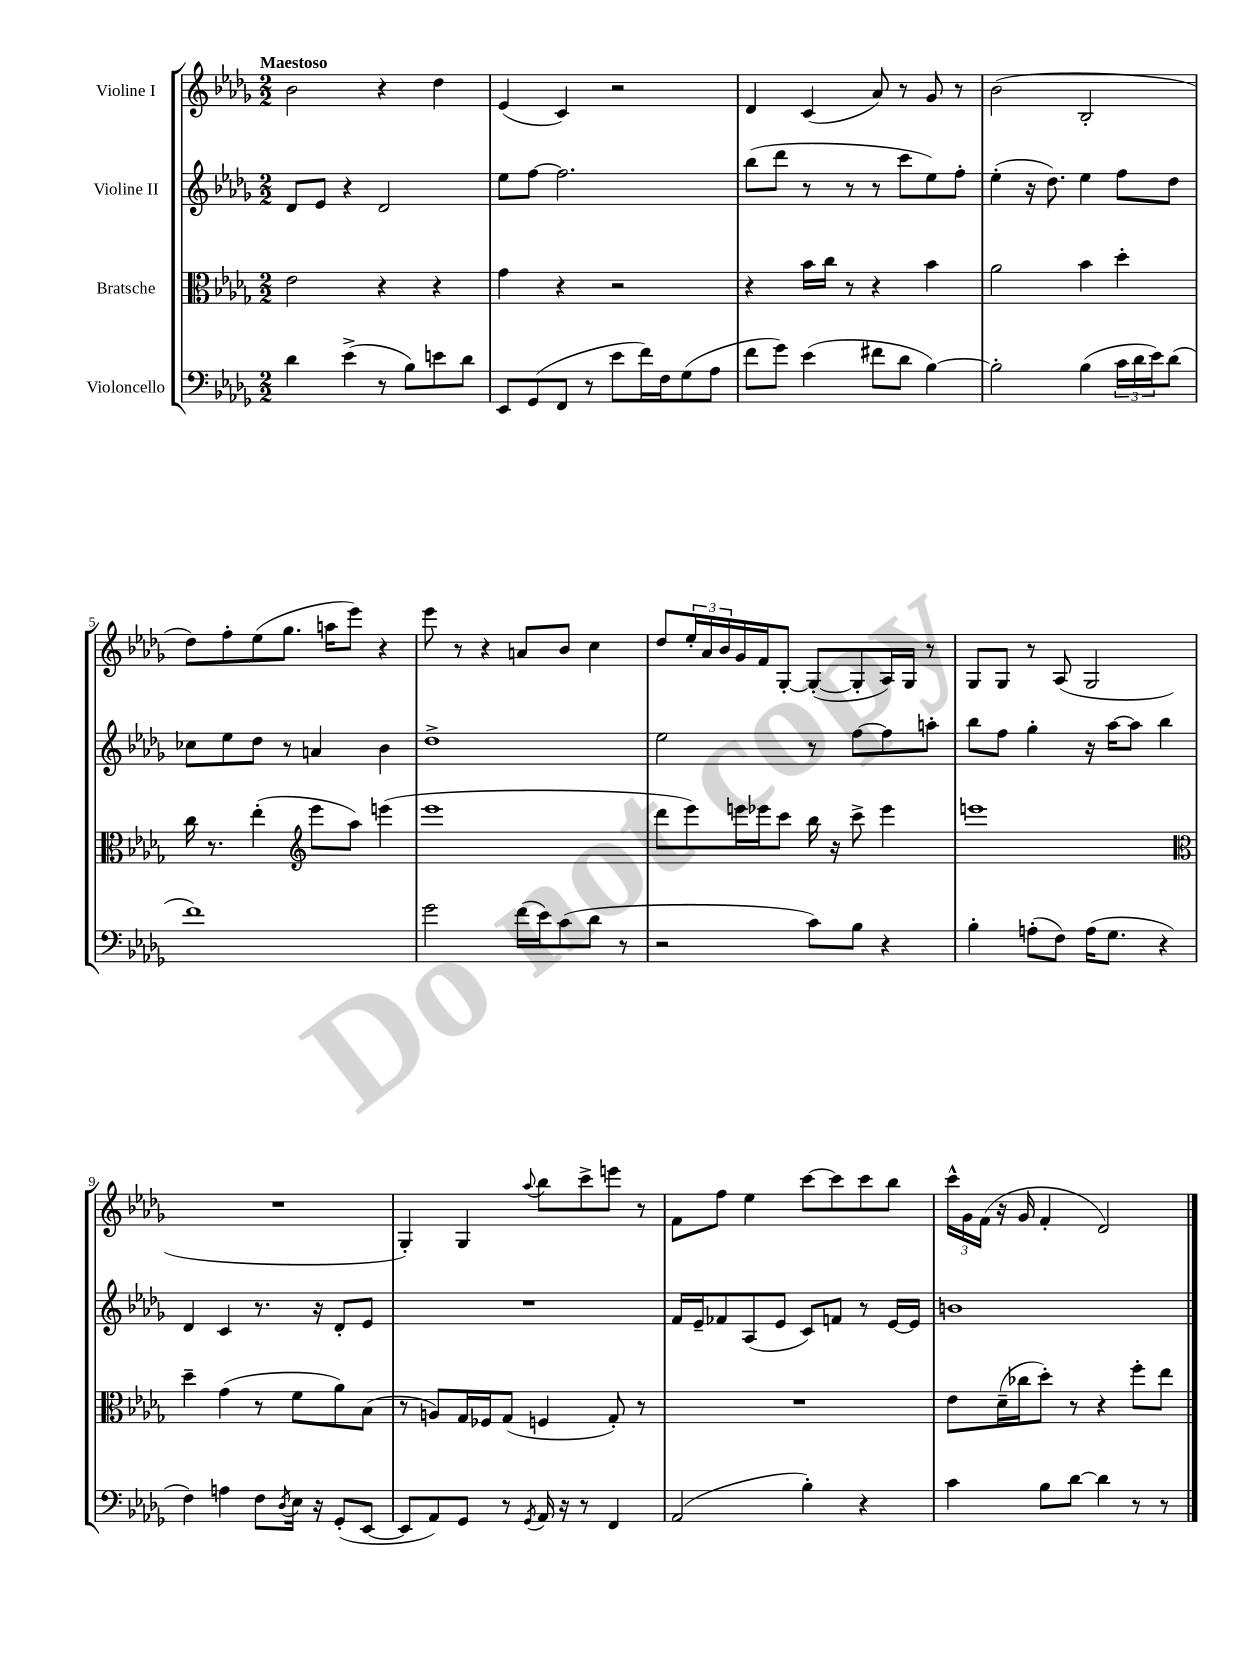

**kern	**kern	**kern	**kern
*staff4	*staff3	*staff2	*staff1
*clefF4	*clefC3	*clefG2	*clefG2
*k[b-e-a-d-g-]	*k[b-e-a-d-g-]	*k[b-e-a-d-g-]	*k[b-e-a-d-g-]
*M2/2	*M2/2	*M2/2	*M2/2
4d-	2e-	8d-	2b-
.	.	8e-	.
(4e-^	.	4r	.
8r	4r	2d-	4r
8B-)	.	.	.
8e	4r	.	4dd-
8d-	.	.	.
=	=	=	=
8EE-	4g-	8ee-	(4e-
(8GG-	.	[8ff	.
8FF	4r	2.ff]	4c)
8r	.	.	.
8e-	2r	.	2r
16f)	.	.	.
16F	.	.	.
(8G-	.	.	.
8A-	.	.	.
=	=	=	=
8f	4r	(8bb-	4d-
8g-)	.	8ddd-	.
(4e-	16b-	8r	(4c
.	16cc	.	.
.	8r	8r	.
8f#	4r	8r	8a-)
8d-	.	8ccc	8r
[4B-)	4b-	8ee-)	8g-
.	.	8ff'	8r
=	=	=	=
2B-']	2a-	(4ee-'	(2b-
.	.	16r	.
.	.	8.dd-)	.
(4B-	4b-	4ee-	2B-'
24c	4dd-'	8ff	.
24d-	.	.	.
24e-)	.	.	.
(8d-	.	8dd-	.
=	=	=	=
1f)	16cc	8cc-	8dd-)
.	8.r	.	.
.	.	8ee-	8ff'
.	(4ee-'	8dd-	(8ee-
.	.	8r	8.gg-
*	*clefG2	*	*
.	8eee-	4a	.
.	.	.	16aa
.	8aa-)	.	8eee-)
.	(4eee	4b-	4r
=	=	=	=
2g-	1eee-	1dd-^	8eee-
.	.	.	8r
.	.	.	4r
(16f	.	.	8a
16e-)	.	.	.
(8c	.	.	8b-
8d-	.	.	4cc
8r	.	.	.
=	=	=	=
2r	8ddd-	2ee-	8dd-
.	8eee-)	.	24ee-'
.	.	.	24a-
.	.	.	24b-
.	16eee	.	16g-
.	16eee-	.	16f
.	8ccc	.	[8G-'
8c)	16bb-	8r	(8G-'_
.	16r	.	.
8B-	8ccc^	[8ff	8G-']
4r	4eee-	8ff]	16A-)
.	.	.	16G-
.	.	8aa'	8r
=	=	=	=
4B-'	1eee	8bb-	8G-
.	.	8ff	8G-
(8A'	.	4gg-'	8r
8F)	.	.	(8A-
(16A	.	16r	2G-
8.G-	.	[16aa-	.
.	.	8aa-]	.
4r	.	4bb-	.
=	=	=	=
*	*clefC3	*	*
4F)	4dd-~	4d-	1r
4A	(4g-	4c	.
8F	8r	8.r	.
8qD-	.	.	.
16E-	8f	.	.
16r	.	16r	.
(8GG-'	8a-)	8d-'	.
[8EE-	(8B-	8e-	.
=	=	=	=
8EE-]	8r	1r	4G-')
8AA-)	8A)	.	.
8GG-	16G-	.	4G-
.	16F-	.	.
8r	(8G-	.	.
8qGG-	.	.	8qqaa-
16AA-	4F	.	8bb-
16r	.	.	.
8r	.	.	8ccc^
4FF	8G-')	.	8eee
.	8r	.	8r
=	=	=	=
(2AA-	1r	16f	8f
.	.	16e-~	.
.	.	8f-	8ff
.	.	(8A-	4ee-
.	.	8e-	.
4B-')	.	8c)	[8ccc
.	.	8f	8ccc]
4r	.	8r	8ccc
.	.	[16e-	8bb-
.	.	16e-]	.
=	=	=	=
4c	8e-	1b	24ccc^^
.	.	.	24g-
.	.	.	(24f
.	(16d-~	.	16r
.	16cc-	.	16g-
8B-	8dd-')	.	4f'
[8d-	8r	.	.
4d-]	4r	.	2d-)
8r	8ff'	.	.
8r	8ee-	.	.
==	==	==	==
*-	*-	*-	*-
